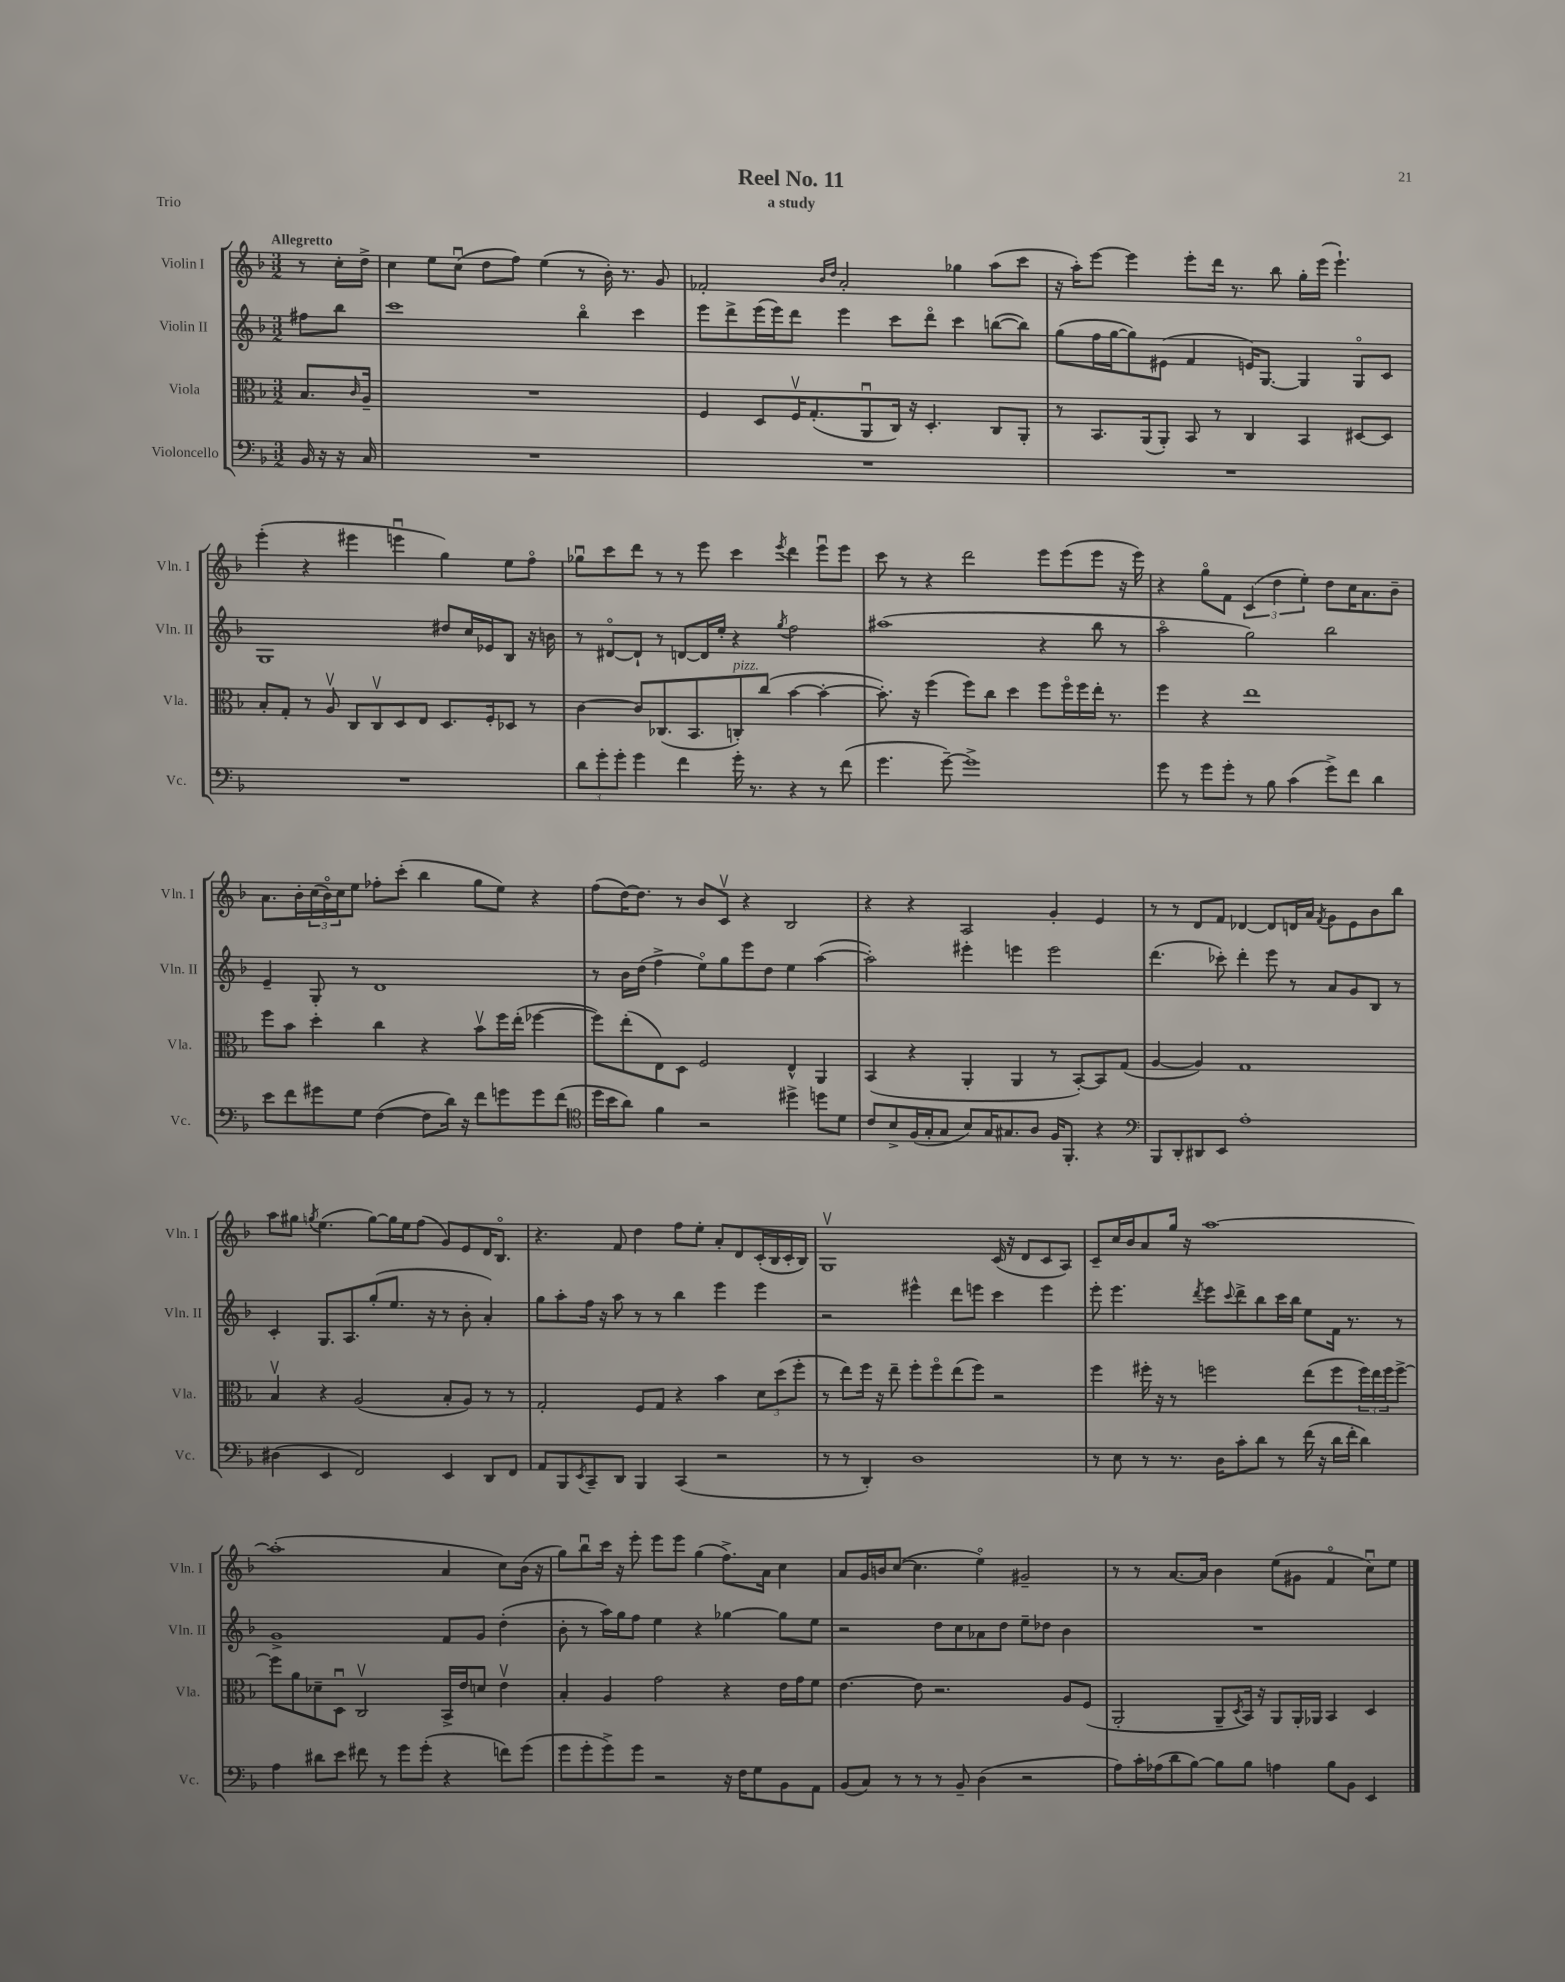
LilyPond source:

\header { title = "Reel No. 11" subtitle = "a study" piece = "Trio" }
<<
\new StaffGroup <<
\new Staff = "s0" \with { instrumentName = "Violin I" shortInstrumentName = "Vln. I" } {
    \clef treble \key f \major \numericTimeSignature \time 3/2 \partial 4 \tempo "Allegretto"
    r8 c''16-. d''16-> |
    c''4 e''8 c''8\downbow( d''8 f''8) e''4( r8 bes'16-.) r8. g'8 |
    fes'2-. \grace { bes'16 d''16 } a'2-. ges''4 a''8( c'''8 |
    r16 a''16-.) e'''8~ e'''4 e'''8-. d'''16 r8. bes''8 g''16-. e'''16( e'''4.-!) |
    e'''4-.( r4 eis'''4 e'''4\downbow g''4) e''8 f''8\flageolet |
    ges''8\downbow c'''8 d'''8 r8 r8 e'''8 c'''4 \acciaccatura { e'''8 } d'''4 e'''8\downbow e'''8 |
    c'''8 r8 r4 d'''2 e'''8 e'''8( e'''8 r16 e'''16) |
    r4 g''8\flageolet f'8 \tuplet 3/2 { c'4( d''4 e''4-.) } d''8 c''16 a'8. bes'8-- |
    a'8. bes'16-. \tuplet 3/2 { c''16( bes'16\flageolet) c''16 } e''8 fes''8-. c'''8-.( bes''4 g''8 e''8) r4 |
    f''8( d''16~) d''8. r8 bes'8 c'8\upbow r4 bes2 |
    r4 r4 a2 g'4-. e'4 |
    r8 r8 d'8 f'8 des'4~ des'8 d'16 a'16 \acciaccatura { f'8 } g'8 e'8 bes'8 bes''8 |
    a''8 gis''8 \acciaccatura { g''8 } e''4.( g''8~) g''16 e''16 f''8( g'8) e'8 d'16 bes8.\flageolet |
    r4. f'8 d''4 f''8 e''8-. a'8-. d'8 c'16-.( bes16 c'16-. bes16) |
    g1\upbow c'16( r16 d'8 c'8 a8) |
    c'8-- c''16 bes'16 a'8 g''16 r16 a''1~ |
    a''1-.( a'4 c''8) bes'16( r16 |
    g''8) bes''8\downbow c'''16 r16 e'''8-. e'''8 e'''8 g''4( f''8.->) a'16 c''4 |
    a'8 g'16 b'16 c''8~( c''4. e''4\flageolet) gis'2-- |
    r8 r8 a'8.~ a'16 bes'4 e''8( gis'8 f'4\flageolet c''8\downbow) e''8 \bar "|." |
}
\new Staff = "s1" \with { instrumentName = "Violin II" shortInstrumentName = "Vln. II" } {
    \clef treble \key f \major \numericTimeSignature \time 3/2 \partial 4
    fis''8 bes''8 |
    c'''1 bes''4\flageolet c'''4 |
    e'''8 d'''8-> e'''16( e'''16) d'''8 e'''4 c'''8 d'''8\flageolet c'''4 b''8~( b''8) |
    g''8( f''16 g''16~ g''8) eis'8( f'4 e'16) g8.~ g4 g8\flageolet c'8 |
    g1 dis''8 c''16 ees'16 bes8 r16 b'16 |
    r8 dis'8~\flageolet dis'8-! r8 d'8~ d'16 e''16-. r4 \acciaccatura { g''8 } f''2 |
    ais''1( r4 bes''8 r8 |
    a''2\flageolet g''2) bes''2 |
    e'4-- g8-. r8 d'1 |
    r8 bes'16 d''16( f''4-> e''8\flageolet) g''8 e'''8 d''8 e''4 a''4~( |
    a''2-.) eis'''4-. e'''4 e'''2 |
    d'''4.( ces'''8-.) d'''4-. e'''8 r8 a'8 g'8 bes8 r8 |
    c'4-. g8. a8. g''8-.( e''8. r16 r8 bes'8-. a'4-.) |
    g''8 a''8-. f''16 r16 a''8 r8 r8 bes''4 e'''4 e'''4 |
    r2 eis'''4-^ d'''8 e'''8 c'''4 e'''4 |
    e'''8-. e'''4. \acciaccatura { d'''8 } e'''8 \appoggiatura { c'''8 } d'''8-> bes''8 c'''16 bes''16 e''8 f'16 r8. r8 |
    g'1-> f'8 g'8 d''4-.( |
    bes'8-. r8 a''16) g''16 f''8 e''4 r4 ges''4~ ges''8 e''8 |
    r2 d''8 c''8 aes'8 d''8 e''8-- des''8 bes'4 |
    R1. \bar "|." |
}
\new Staff = "s2" \with { instrumentName = "Viola" shortInstrumentName = "Vla." } {
    \clef alto \key f \major \numericTimeSignature \time 3/2 \partial 4
    bes8. \grace { c'16 } a16-- |
    R1. |
    f4 d8 f16\upbow g8.-.( a,8\downbow c16) r16 d4.-. c8 a,8-. |
    r8 bes,8. a,16( a,8-.) bes,8 r8 c4 bes,4 dis8~ dis8 |
    bes8-. g8-. r8 a8\upbow c8 c8\upbow d8 e8 d8. f16-. des8 r8 |
    c'4~ c'8 ces8.( bes,8. c8-.^\markup { \italic "pizz." }) c''8( bes'4~ bes'4~-. |
    bes'8.-.) r16 f''4( f''8) c''8 d''4 f''8 f''16\flageolet f''16 e''16-. r8. |
    f''4 r4 e''1 |
    f''8 bes'8 d''4-. c''4 r4 bes'8\upbow f''16 e''16-.( fes''4~ |
    fes''8) e''8-.( e8) d8 f2 e4-^ a,4 |
    bes,4( r4 a,4-. a,4 r8 bes,8~-.) bes,8 g8( |
    a4~ a4) g1 |
    bes4\upbow r4 a2( bes8-. a8) r8 r8 |
    g2-. f8 g8 r4 bes'4 \tuplet 3/2 { d'8 d''8( f''8-. } |
    r8 e''8) f''16 r16 e''8-- f''8-. f''8\flageolet e''8( f''8) r2 |
    f''4 fis''16-. r16 r8 f''2 e''8( f''8 \tuplet 3/2 { f''16) e''16 f''16 } f''8~-> |
    f''8 a'8 des'8-- d8\downbow c2\upbow bes,16-> e'16 d'8 e'4\upbow |
    bes4-. a4 g'2 r4 e'16 g'16 f'8 |
    e'4.~ e'8 r2. a8 f8( |
    a,2-. a,8-- \acciaccatura { d8 } bes,16) r16 a,8 a,16-. aes,16 bes,4 d4 \bar "|." |
}
\new Staff = "s3" \with { instrumentName = "Violoncello" shortInstrumentName = "Vc." } {
    \clef bass \key f \major \numericTimeSignature \time 3/2 \partial 4
    bes,16 r16 r16 c16 |
    R1. |
    R1. |
    R1. |
    R1. |
    \tuplet 3/2 { d'8 g'8-. g'8-. } g'4 f'4 g'16-. r8. r4 r8 f'8( |
    g'4. g'8~--) g'1-> |
    g'8 r8 g'8 g'8-. r8 bes8 c'4( g'8->) f'8 d'4 |
    e'8 f'8 gis'8 g8 f4~( f8 d'16) r16 f'8 g'8 g'8 f'8( |
    \clef tenor d''16 bes'16 a'8) f'4 r2 dis''4-> d''8 d'8 |
    c'8 bes8-> f16( g16-. g8 bes8) g16 gis8. a8 f16 f,8.-. r4 |
    \clef bass bes,,8 d,8-. dis,8 e,8 a1-. |
    dis4( e,4 f,2) e,4 d,8 f,8 |
    a,8 bes,,8 \acciaccatura { e,8 } c,8-- d,8 bes,,4 c,4( r2 |
    r8 r8 d,4-.) d1 |
    r8 e8 r8 r8. d16 c'8-. d'8 r8 f'16( r16 d'16 f'16-. d'4) |
    a4 dis'8 e'8 fis'8 r8 g'8 g'8-.( r4 f'8) g'8( |
    g'8 g'8-. g'8->) g'8 r2 r16 f16 g8 bes,8 a,8 |
    bes,8( c8) r8 r8 r8 bes,8-- d4( r2 |
    a8) c'16-. aes16( d'8 bes8~) bes8 bes8 a4 bes8 bes,8 e,4 \bar "|." |
}
>>
>>
\layout { \context { \Score \remove "Bar_number_engraver" } }
